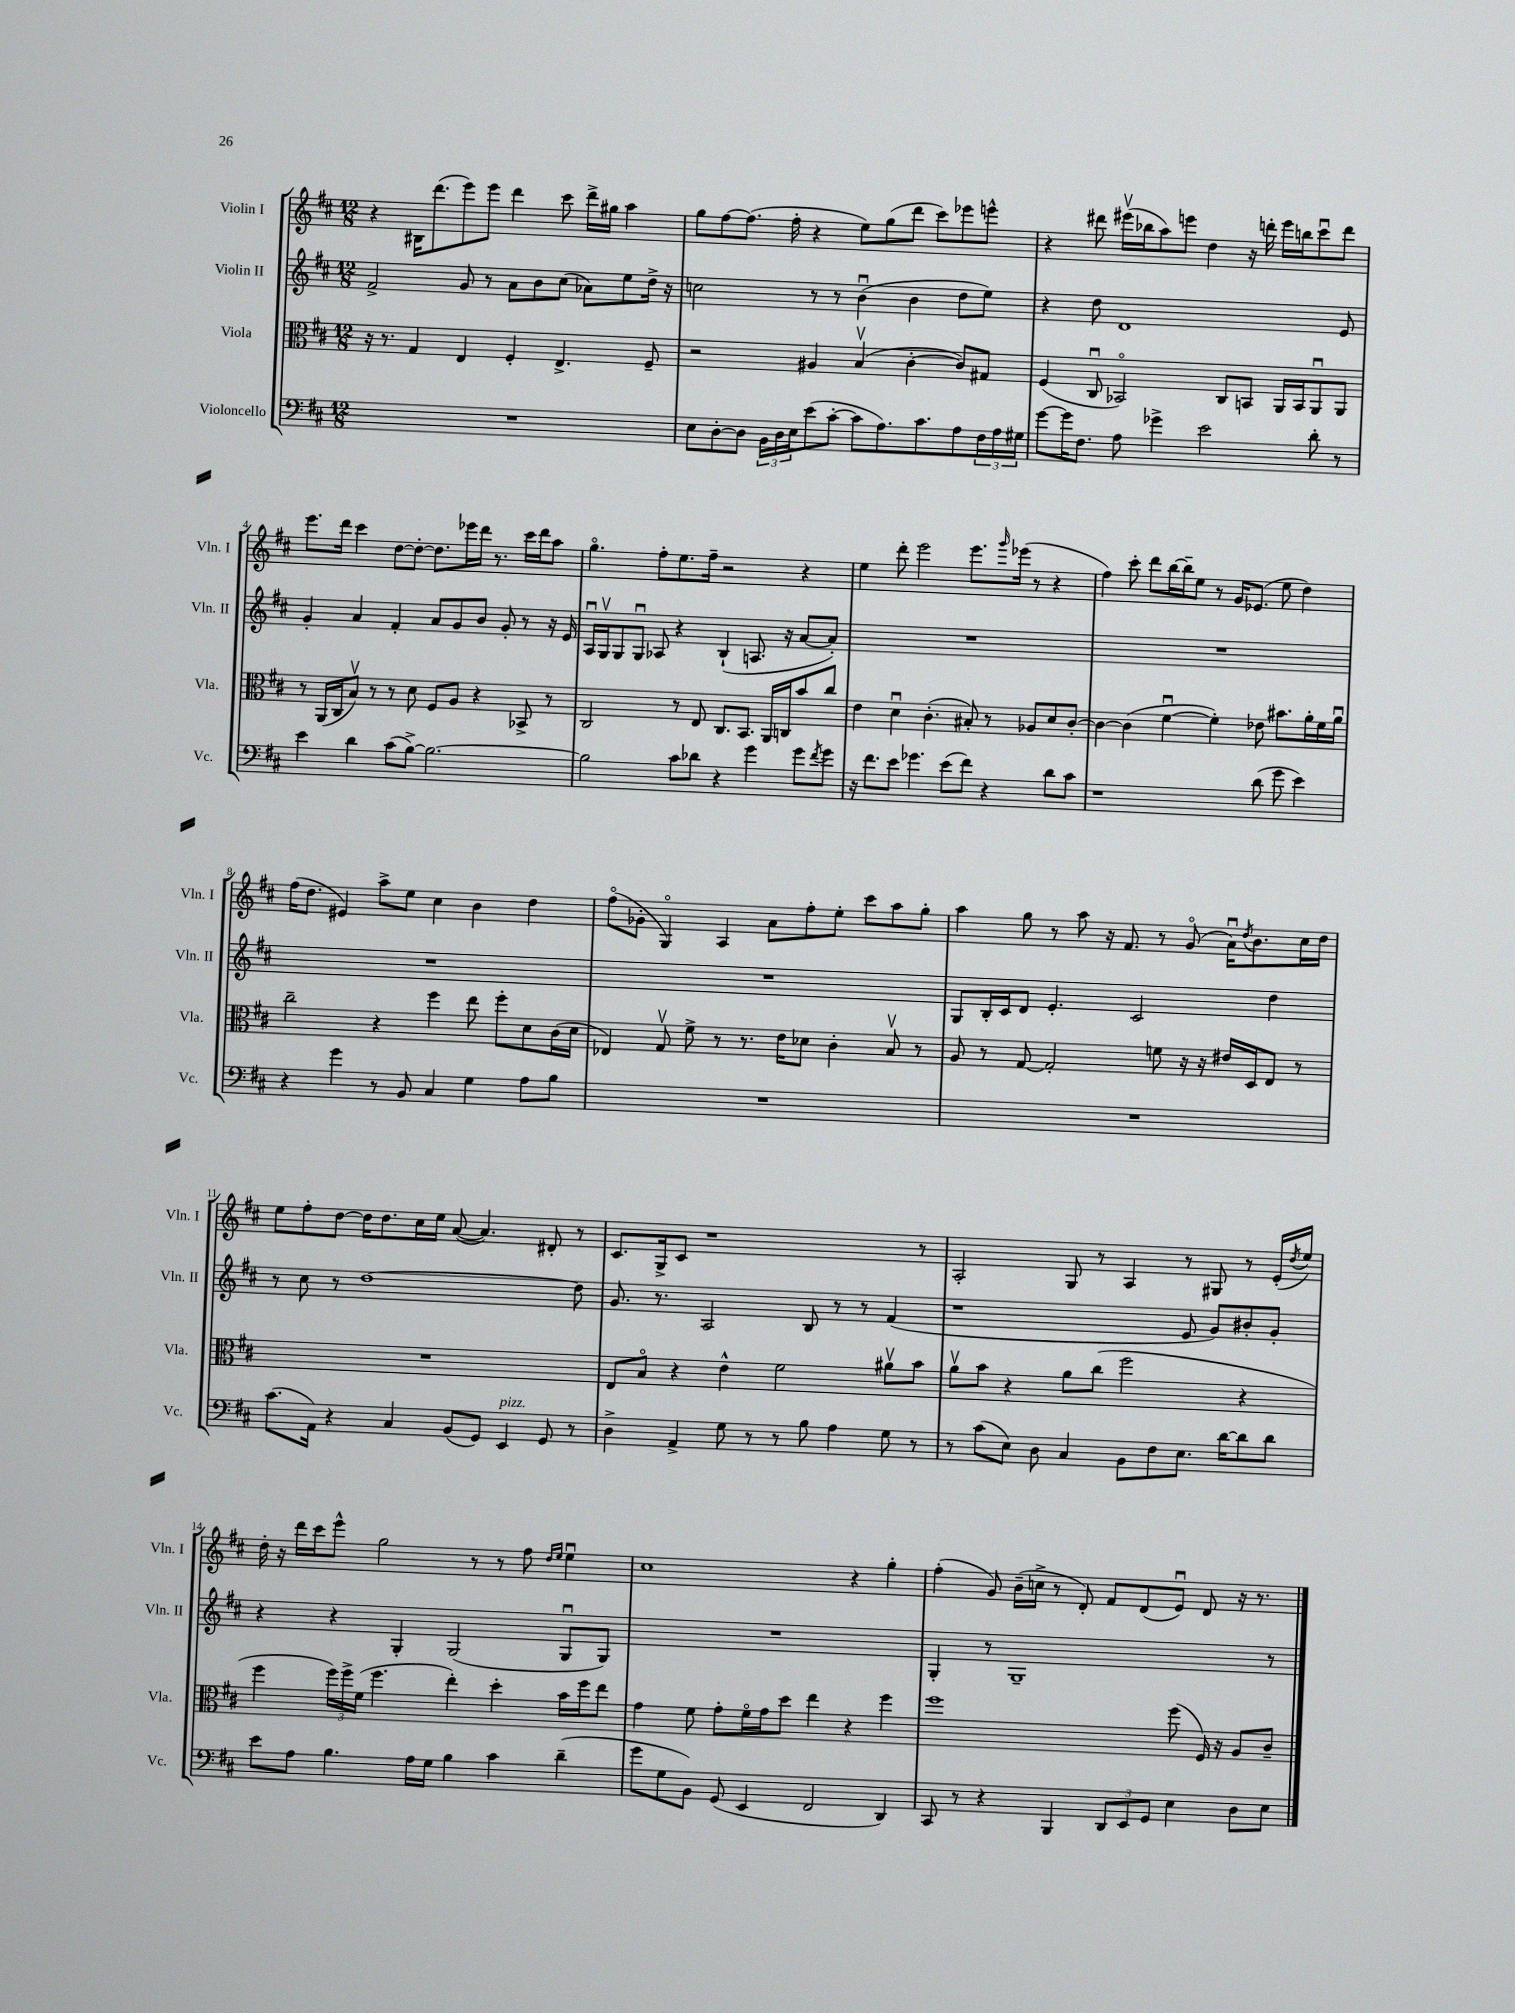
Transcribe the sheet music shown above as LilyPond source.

<<
\new StaffGroup <<
\new Staff = "s0" \with { instrumentName = "Violin I" shortInstrumentName = "Vln. I" } {
    \clef treble \key d \major \numericTimeSignature \time 12/8
    r4 bis16 d'''8.( e'''8) e'''8 d'''4 cis'''8 d'''16-> gis''16 a''4 |
    g''8 fis''8~ fis''8.( fis''16-. r4 e''8) g''8( d'''8 cis'''8) ees'''8 e'''8-^ |
    r4 dis'''8 eis'''16\upbow( bes''16 a''8) e'''8 d''4 r16 d'''16-. e'''16 b''16 cis'''8\downbow d'''8 |
    e'''8. d'''16 cis'''4 d''8~ d''8~-. d''8. ees'''16 d'''16 r8. cis'''16 d'''16 a''8 |
    g''4.\flageolet fis''8-. e''8. fis''16-- r2 r4 |
    e''4 d'''8-. e'''2 e'''8. \grace { g'''16 } ees'''16( r8 r4 |
    fis''4) cis'''8-. d'''8 b''16~ b''16-- e''8 r8 g'16 ees'8.( e''8 d''4) |
    fis''16( d''8. eis'4) a''8-> e''8 cis''4 b'4 d''4 |
    fis''8\flageolet( ges'8-. g4\flageolet) a4 a'8 fis''8-. e''8-. cis'''8 a''8 g''8-. |
    a''4 g''8 r8 a''8 r16 fis'8. r8 g'8\flageolet( a'16\downbow) \acciaccatura { d''8 } b'8. cis''16 d''16 |
    e''8 fis''8-. d''8~ d''16 d''8. cis''16 e''16 a'8~( a'4.) dis'8-. r8 |
    cis'8. g16-> cis'8 r1 r8 |
    a2-. g8 r8 a4 r8 gis8 r8 e'16-.( \acciaccatura { d''8 } e''16) |
    d''16-. r16 d'''16 cis'''16 e'''8-^ g''2 r8 r8 fis''8 \grace { d''16 e''16 } e''4\downbow |
    cis''1 r4 g''4-. |
    fis''4-.( g'8) b'16--( c''16-> r8 d'8-.) fis'8 d'8( e'8\downbow) d'8 r16 r8. \bar "|." |
}
\new Staff = "s1" \with { instrumentName = "Violin II" shortInstrumentName = "Vln. II" } {
    \clef treble \key d \major \numericTimeSignature \time 12/8
    fis'2-> g'8 r8 a'8 b'8 cis''8( aes'8) e''8 d''16-> r16 |
    c''2 r8 r8 b'4\downbow( b'4 d''8 e''8) |
    r4 d''8 d'1 e'8 |
    g'4-. a'4 fis'4-. a'8 g'8 b'8 g'8-. r8 r16 e'16 |
    a16\downbow g16\upbow g8 g8\downbow aes8 r4 b4-!( a8. r16 a'8~ a'8-.) |
    R1. |
    R1. |
    R1. |
    R1. |
    g8 b16-. cis'16 d'8 e'4.-. cis'2 d''4 |
    r8 cis''8 r8 d''1~ d''8 |
    g'8. r8. a2 b8 r8 r8 fis'4( |
    r1 e'8 g'8) bis'8-. g'8-. |
    r4 r4 g4-. g2( g8\downbow g8) |
    R1. |
    g4-. r8 g1-- r8 \bar "|." |
}
\new Staff = "s2" \with { instrumentName = "Viola" shortInstrumentName = "Vla." } {
    \clef alto \key d \major \numericTimeSignature \time 12/8
    r16 r8. g4 e4 fis4-. e4.-> fis8-- |
    r2 ais4 b4\upbow( cis'4~-. cis'8) gis8 |
    fis4( cis8\downbow bes,2\flageolet) cis8 b,8 a,16 b,16 a,8\downbow a,8 |
    r8 a,16( cis16 b8\upbow) r8 r8 d'8 fis8 a8 r4 bes,8-> r8 |
    cis2 r8 e8 cis8. b,8. a,16 c16 b'8 cis''8 |
    e'4 d'4\downbow cis'4.-.( bis8-.) r8 aes8 d'8 cis'8~-. |
    cis'4~ cis'4( fis'4~\downbow fis'4-.) ees'8 bis'8. a'16-. fis'16 a'16\downbow |
    cis''2-- r4 fis''4 e''8 fis''8-. d'8 cis'16( d'16 |
    ees4) g8\upbow fis'8-> r8 r8. e'16 des'8 cis'4-. b8\upbow r8 |
    a8 r8 g8~ g2-. f'8 r16 r16 eis'16 d16 e8 r8 |
    R1. |
    e8 b8\flageolet r4 e'4-^ fis'2 ais'8\upbow b'8 |
    a'8\upbow b'8 r4 a'8 cis''8( fis''2 r4 |
    fis''4 \tuplet 3/2 { fis''16) fis''16-> fis'16( } fis''4. e''4-.) d''4-. b'16 fis''16 e''8 |
    g'4 fis'8 g'8-. fis'16\flageolet g'16 d''8 e''4 r4 fis''4 |
    fis''1 fis''8( fis16) r16 a8 cis'8-- \bar "|." |
}
\new Staff = "s3" \with { instrumentName = "Violoncello" shortInstrumentName = "Vc." } {
    \clef bass \key d \major \numericTimeSignature \time 12/8
    R1. |
    e8 d8~-. d8 \tuplet 3/2 { b,16 d16 e16 } e'8( cis'8~-. cis'8 a8.) cis'8. a8 \tuplet 3/2 { fis16 a16 gis16 } |
    g'8~ g'16 fis8. a8 ges'4-> e'2 d'8-. r8 |
    e'4 d'4 cis'8( b8~->) b2.~ |
    b2 cis'8 des'8 r4 g'4 g'8 \acciaccatura { fis'8 } g'8 |
    r16 fis'8. e'8 ges'4. e'8( fis'8) r4 d'8 cis'8 |
    r1 d'8( g'8 e'4) |
    r4 g'4 r8 b,8 cis4 g4 a8 b8 |
    R1. |
    R1. |
    cis'8.( a,16) r4 cis4 b,8( g,8) e,4^\markup { \italic "pizz." } g,8 r8 |
    d4-> a,4-> g8 r8 r8 b8 a4 g8 r8 |
    r8 cis'8( e8) d8 cis4 b,8 fis8 e8. d'16~ d'8 d'8 |
    e'8 a8 b4. a16 g16 b4 cis'4 d'4--( |
    g'8 g8 b,8) g,8( e,4 fis,2 d,4) |
    cis,8 r8 r4 b,,4 \tuplet 3/2 { d,8 e,8 g,8 } e4 d8 e8 \bar "|." |
}
>>
>>
